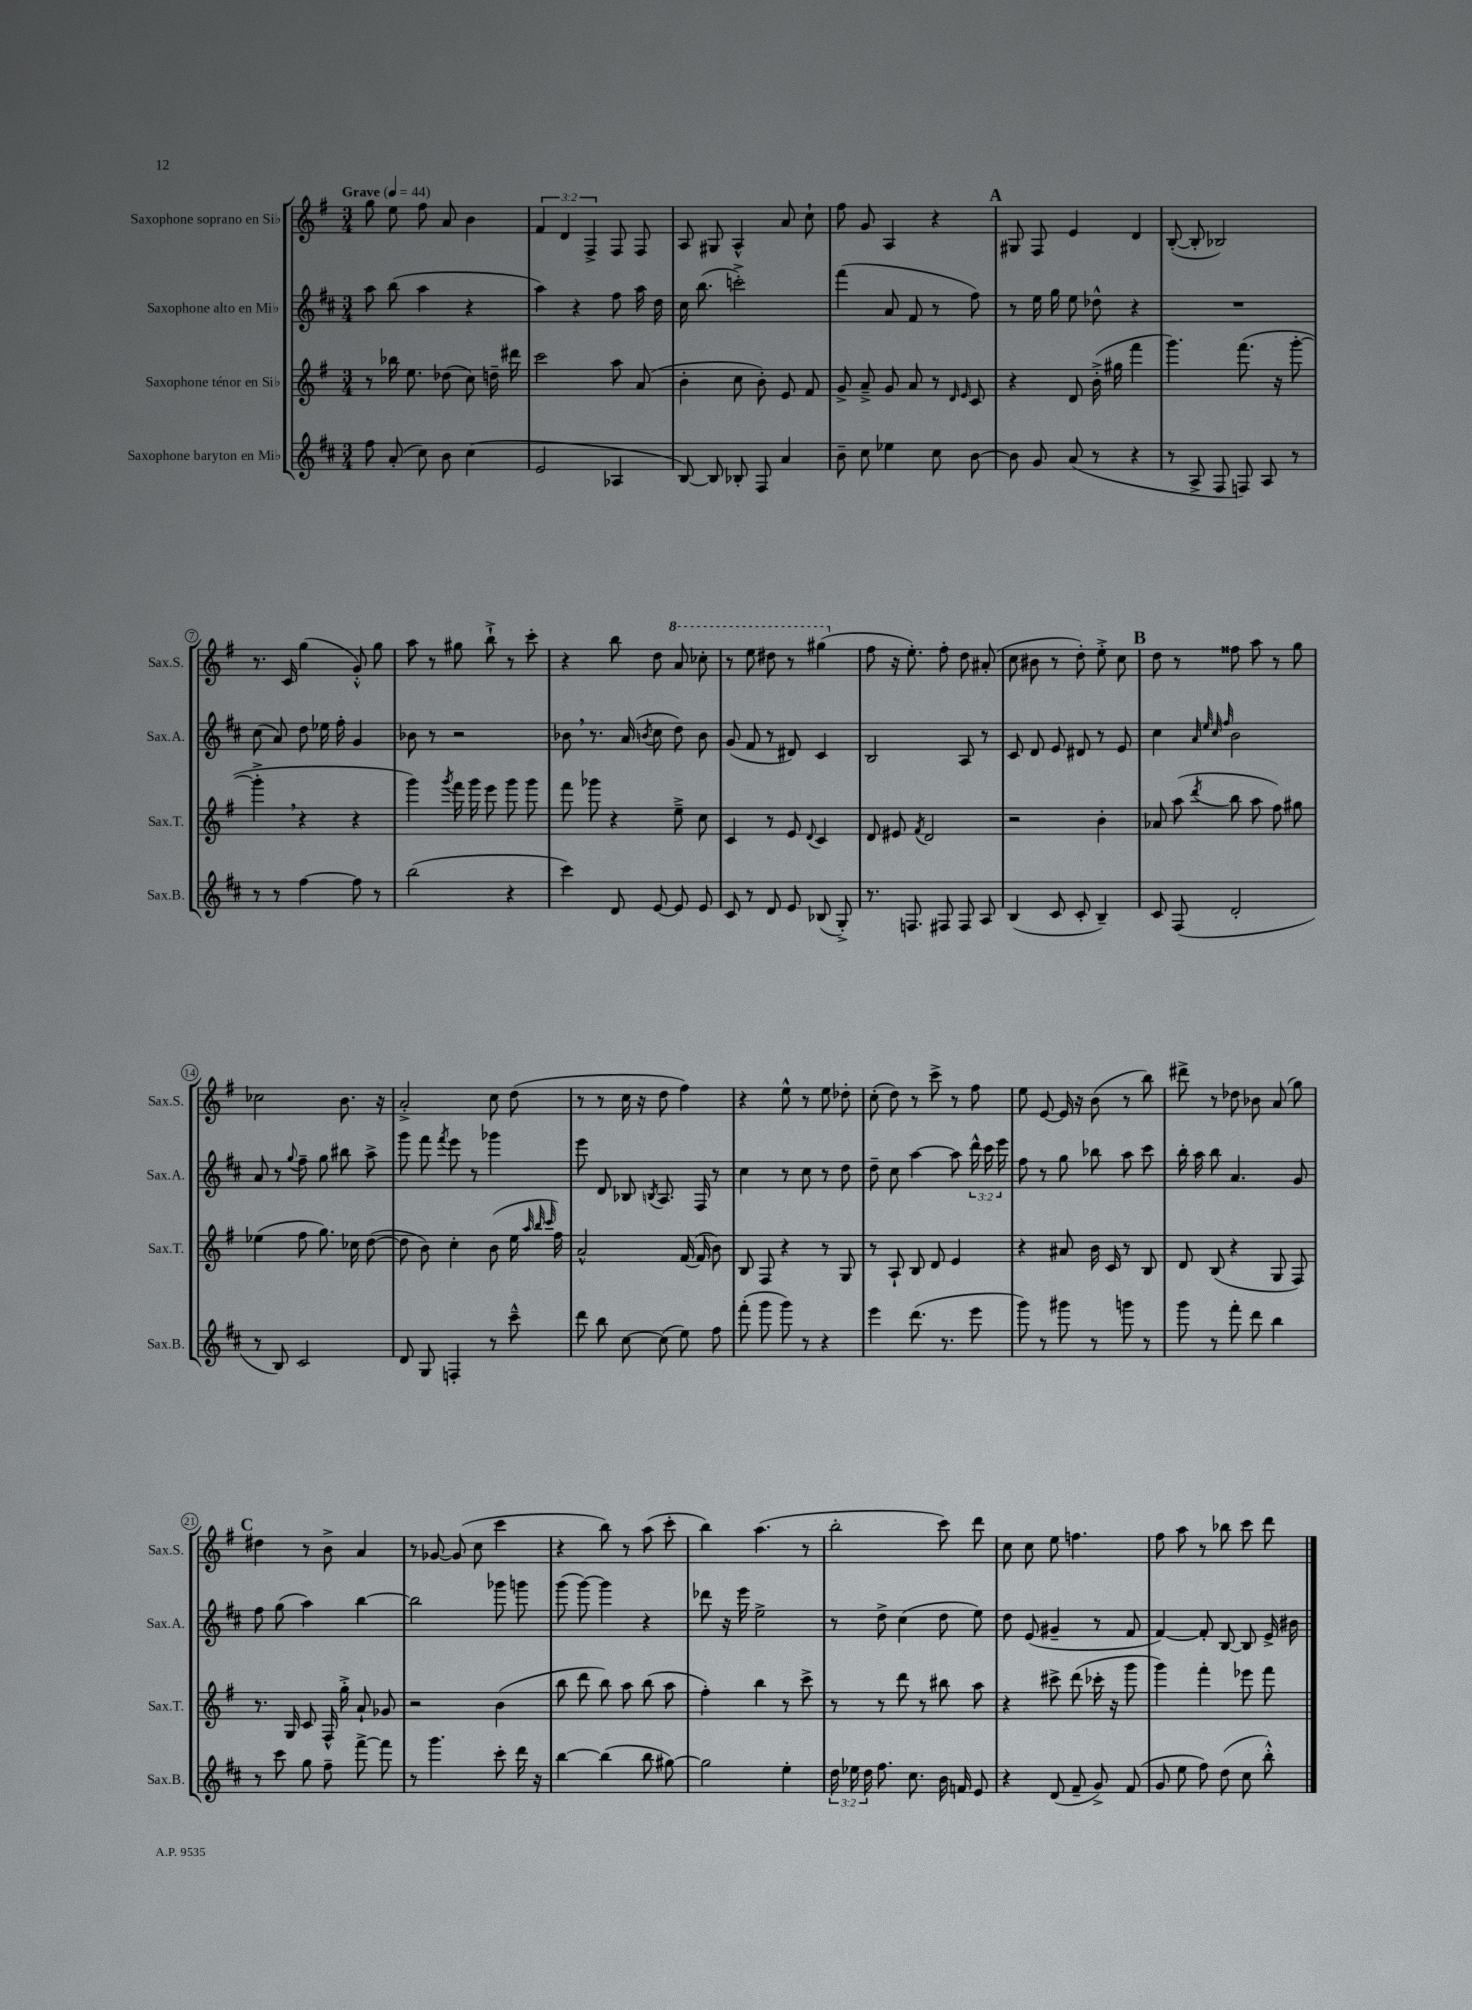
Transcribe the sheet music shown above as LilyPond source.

<<
\new StaffGroup <<
\new Staff = "s0" \with { instrumentName = "Saxophone soprano en Sib" shortInstrumentName = "Sax.S." } {
    \clef treble \key g \major \numericTimeSignature \time 3/4 \override Staff.TupletNumber.text = #tuplet-number::calc-fraction-text \tempo "Grave" 4 = 44
    \autoBeamOff g''8 e''8 fis''8 a'8 b'4 |
    \tuplet 3/2 { fis'4 d'4 fis4-> } fis8 fis8 |
    a8 gis8 a4-^ a'8 c''8-! |
    fis''8 g'8 a4 r4 |
    \mark \markup { \bold "A" } gis8 fis8 e'4 d'4 |
    b8~-.( b8-. bes2) |
    r8. c'16 g''4( g'8-.-^) g''8 |
    a''8 r8 gis''8 b''8-!-> r8 c'''8-. |
    r4 b''8 d''8 \ottava #1 a''8 ces'''8-. |
    r8 e'''8 dis'''8 r8 gis'''4( \ottava #0 |
    fis''8 r16 e''8.-.) fis''8-. d''8 ais'8-.( |
    c''8 bis'8 r8 d''8-.) e''8-.-> c''8 |
    \mark \markup { \bold "B" } d''8 r8 fisis''8 a''8 r8 g''8 |
    ces''2 b'8. r16 |
    a'2-.-> c''8 d''8( |
    r8 r8 c''16 r16 d''8 fis''4) |
    r4 e''8-^ r8 e''8 des''8-. |
    c''8-.( d''8) r8 c'''8-> r8 fis''8 |
    e''8 e'8~ e'16 r16 b'8( r8 b''8) |
    dis'''8-> r8 des''8 bes'8 a'8( g''8) |
    \mark \markup { \bold "C" } dis''4 r8 b'8-> a'4 |
    r8 ges'8~ ges'8( c''8 c'''4 |
    r4 b''8) r8 a''8( c'''8-. |
    b''4) a''4.( r8 |
    b''2-. c'''8) d'''8 |
    c''8 c''8 e''8 f''4. |
    fis''8 a''8 r8 bes''8 c'''8 d'''8 \bar "|." |
}
\new Staff = "s1" \with { instrumentName = "Saxophone alto en Mib" shortInstrumentName = "Sax.A." } {
    \clef treble \key d \major \numericTimeSignature \time 3/4 \override Staff.TupletNumber.text = #tuplet-number::calc-fraction-text
    \autoBeamOff a''8 b''8( a''4 r4 |
    a''4) r4 fis''8 a''16 d''16 |
    cis''16 b''8.( c'''2-.->) |
    fis'''4( a'8 fis'8 r8 fis''8) |
    \mark \markup { \bold "A" } r8 e''16 g''16 e''8 des''8-^ r4 |
    R2. |
    cis''8( a'8) d''8 ees''16 fis''16-. g'4 |
    bes'8 r8 r2 |
    bes'8 \breathe r8. a'16( \acciaccatura { b'8 } cis''8 d''8) b'8 |
    g'8( fis'8 r8 dis'8) cis'4 |
    b2 a8 r8 |
    cis'8 d'8 e'8 dis'8 r8 e'8 |
    \mark \markup { \bold "B" } cis''4 \grace { a'32 e''32 cis''32 fis''32 } b'2 |
    a'8 r8 \appoggiatura { g''8 } fis''8-- g''8 bis''8 a''8-> |
    g'''8 fis'''8 \acciaccatura { fis'''8 } e'''8 r8 ges'''4 |
    e'''8 d'8 bes8 \acciaccatura { b8 } a8. fis16 r8 |
    cis''4 r8 cis''8 r8 d''8 |
    d''8-- cis''8 a''4~ a''8 \tuplet 3/2 { d'''16-^ cis'''16 e'''16 } |
    fis''8 r8 g''8 bes''8 a''8 cis'''8 |
    b''16-. a''16 b''8 a'4. g'8 |
    \mark \markup { \bold "C" } fis''8 g''8( a''4) b''4~ |
    b''2 ges'''8 g'''8 |
    g'''8( g'''8~) g'''4 r4 |
    des'''8 r16 e'''16 e''2-> |
    r8 d''8-> cis''4( d''8 e''8) |
    d''8 e'8( gis'4-- r8 fis'8 |
    fis'4~) fis'8-. b8~ b8 e'16-> bis'16 \bar "|." |
}
\new Staff = "s2" \with { instrumentName = "Saxophone ténor en Sib" shortInstrumentName = "Sax.T." } {
    \clef treble \key g \major \numericTimeSignature \time 3/4
    \autoBeamOff r8 bes''16 e''8. des''8( c''8) d''16-- dis'''16 |
    c'''2 a''8 a'8( |
    b'4-. c''8 b'8-.) e'8 fis'8 |
    g'8-> a'8---> g'8 a'8 r8 \grace { d'16 e'16 } c'8 |
    \mark \markup { \bold "A" } r4 d'8 b'16-.->( gis''16 fis'''4 |
    g'''4.) fis'''8.( r16 g'''8~-. |
    g'''4-.-> \breathe r4 r4 |
    g'''4) \acciaccatura { g'''8 } fis'''16 g'''16 e'''8 g'''8 g'''8 |
    fis'''8 ges'''8 r4 e''8---> c''8 |
    c'4 r8 e'8 \appoggiatura { d'8 } c'4 |
    d'8 eis'8 \acciaccatura { fis'8 } d'2 |
    r2 b'4-. |
    \mark \markup { \bold "B" } aes'8 a''8( \acciaccatura { d'''8 } b''8 a''8 fis''8) gis''8 |
    ees''4( fis''8 g''8.) ces''16 d''8~( |
    d''8 b'8) c''4-. b'8( e''16 \grace { a''32 b''32 c'''32 } fis''16) |
    a'2-^ fis'16~( fis'16 b'8) |
    b8 fis8 r4 r8 g8 |
    r8 a8-! b8 d'8 e'4 |
    r4 ais'8 b'16 c'16 r8 b8 |
    d'8 b8( r4 g8 fis8) |
    \mark \markup { \bold "C" } r8. g16 c'8 fis16-^ g''16-.-> a'8-! ges'8 |
    r2 b'4( |
    b''8 d'''8 b''8) a''8 b''8( a''8 |
    fis''4-.) b''4 r8 c'''8-> |
    r8 r8 d'''8 r8 bis''8 a''8 |
    r4 cis'''8-> d'''8( ces'''16-. r16 g'''8 |
    g'''4) fis'''4-. ees'''8 fis'''8 \bar "|." |
}
\new Staff = "s3" \with { instrumentName = "Saxophone baryton en Mib" shortInstrumentName = "Sax.B." } {
    \clef treble \key d \major \numericTimeSignature \time 3/4 \override Staff.TupletNumber.text = #tuplet-number::calc-fraction-text
    \autoBeamOff fis''8 a'8-.( cis''8) b'8 cis''4( |
    e'2 aes4 |
    b8~) b8 bes8-. fis8 a'4 |
    b'8-- cis''8 ees''4 cis''8 b'8~ |
    \mark \markup { \bold "A" } b'8 g'8 a'8( r8 r4 |
    r8 a8-> fis8 f8) a8 r8 |
    r8 r8 fis''4~ fis''8 r8 |
    b''2( r4 |
    cis'''4) d'8 e'8~ e'8 e'8 |
    cis'8 r8 d'8 e'8 bes8( g8-.->) |
    r8. f8. fis8 fis8 a8 |
    b4( cis'8 cis'8-. b4--) |
    \mark \markup { \bold "B" } cis'8 fis8( d'2-. |
    r8 b8) cis'2 |
    d'8 g8 f4-. r8 cis'''8---^ |
    d'''8 b''8 cis''8~ cis''8( e''8) fis''8 |
    fis'''8-.( g'''8 g'''8) r8 r4 |
    e'''4 d'''8.( r8. e'''8 |
    g'''8) r8 gis'''8 r8 g'''8 r8 |
    g'''8 r8 fis'''8-. d'''8 b''4 |
    \mark \markup { \bold "C" } r8 cis'''8 g''8 fis''8-- fis'''8~-> fis'''8 |
    r8 g'''4. cis'''8-. d'''16 r16 |
    b''4~ b''4( b''8 gis''8~) |
    gis''2 e''4-. |
    \tuplet 3/2 { d''16 ees''16 d''16 } fis''8. cis''8. b'16 f'16 e'8 |
    r4 d'8( fis'8-- g'8->) fis'8( |
    g'8 e''8 fis''8) d''8( cis''8 b''8-.-^) \bar "|." |
}
>>
>>
\layout { \context { \Score \override BarNumber.stencil = #(make-stencil-circler 0.1 0.3 ly:text-interface::print) } }
